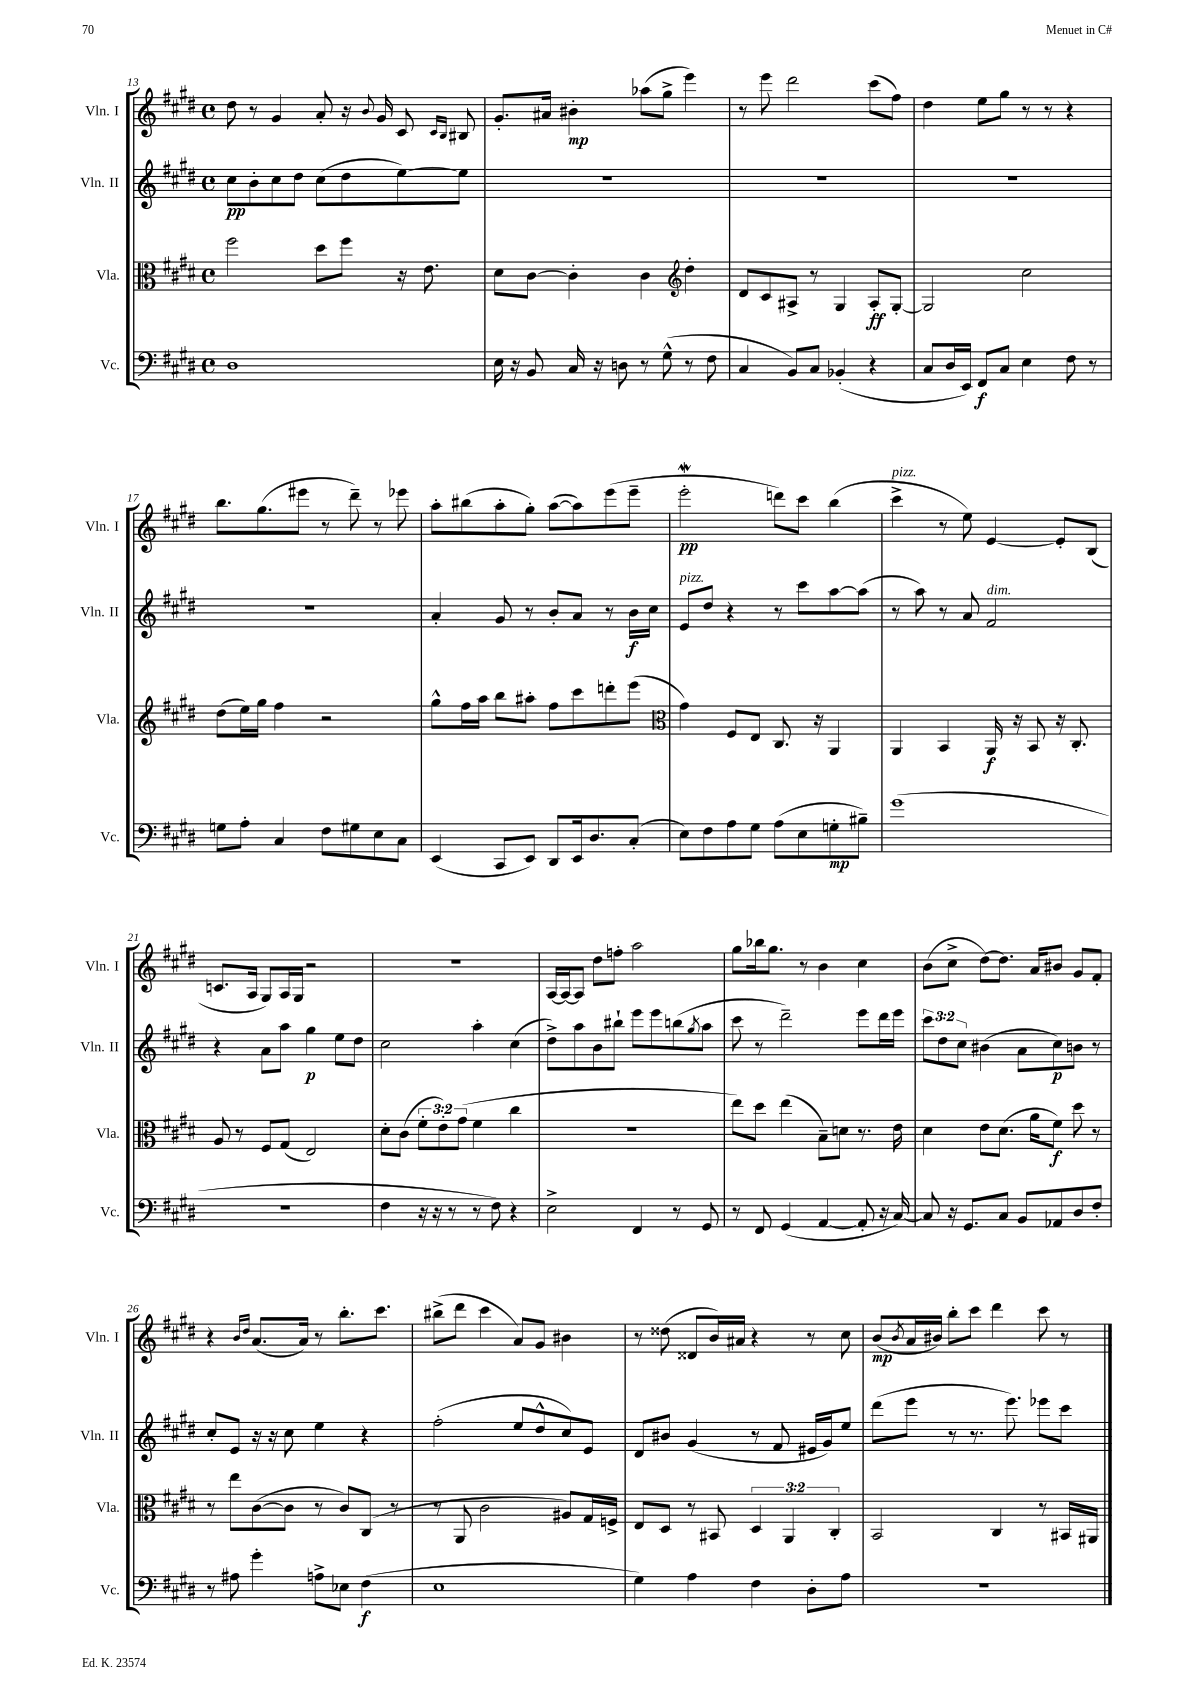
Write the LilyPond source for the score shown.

<<
\new StaffGroup <<
\new Staff = "s0" \with { instrumentName = "Vln. I" shortInstrumentName = "Vln. I" } {
    \clef treble \key e \major \defaultTimeSignature \time 4/4
    dis''8 r8 gis'4 a'8-. r16 \appoggiatura { b'8 } gis'16 cis'8 \grace { cis'16 b16 } bis8 |
    gis'8.-. ais'16 bis'4-.\mp aes''8( gis''8-> e'''4) |
    r8 e'''8 dis'''2 cis'''8( fis''8) |
    dis''4 e''8 gis''8 r8 r8 r4 |
    b''8. gis''8.( eis'''8 r8 dis'''8--) r8 ees'''8 |
    a''8-. bis''8( a''8-. gis''8-.) a''8~( a''8) e'''8( e'''8-- |
    e'''2-.\mordent\pp d'''8) cis'''8 b''4( |
    cis'''4->^\markup { \italic "pizz." } r8 e''8) e'4~ e'8-. b8( |
    c'8. a16 gis8) a16 gis16 r2 |
    r1 |
    a16~ a16~ a8 dis''8 f''8-. a''2 |
    gis''8 bes''16 gis''8. r8 b'4 cis''4 |
    b'8( cis''8-> dis''8~) dis''8. a'16 bis'8 gis'8 fis'8-. |
    r4 \grace { b'16 dis''16 } a'8.( a'16) r8 b''8.-. cis'''8. |
    bis''8->( dis'''8 cis'''4 a'8) gis'8 bis'4 |
    r8 disis''8( disis'8 b'16) ais'16 r4 r8 cis''8 |
    b'8\mp( \acciaccatura { b'8 } a'16 bis'16) b''8-. cis'''8 dis'''4 cis'''8 r8 \bar "|." |
}
\new Staff = "s1" \with { instrumentName = "Vln. II" shortInstrumentName = "Vln. II" } {
    \clef treble \key e \major \defaultTimeSignature \time 4/4 \override Staff.TupletNumber.text = #tuplet-number::calc-fraction-text
    cis''8\pp b'8-. cis''8 dis''8 cis''8( dis''8 e''8~) e''8 |
    R1 |
    R1 |
    R1 |
    R1 |
    a'4-. gis'8 r8 b'8-. a'8 r8 b'16\f cis''16 |
    e'8^\markup { \italic "pizz." } dis''8 r4 r8 cis'''8 a''8~ a''8( |
    r8 a''8) r8 a'8 fis'2^\markup { \italic "dim." } |
    r4 a'8 a''8 gis''4\p e''8 dis''8 |
    cis''2 a''4-. cis''4( |
    dis''8->) a''8 b'8 bis''8-! e'''8 e'''8 b''8( \acciaccatura { gis''8 } a''8 |
    cis'''8 r8 dis'''2--) e'''8 dis'''16 e'''16 |
    \tuplet 3/2 { cis'''8 dis''8 cis''8 } bis'4( a'8 cis''8\p) b'8 r8 |
    cis''8-. e'8 r16 r16 cis''8 e''4 r4 |
    fis''2-.( e''8 dis''8-^ cis''8) e'8 |
    dis'8 bis'8 gis'4( r8 fis'8 eis'16 gis'16) e''8 |
    dis'''8( e'''8 r8 r8. e'''8.) ees'''8 cis'''8 \bar "|." |
}
\new Staff = "s2" \with { instrumentName = "Vla." shortInstrumentName = "Vla." } {
    \clef alto \key e \major \defaultTimeSignature \time 4/4 \override Staff.TupletNumber.text = #tuplet-number::calc-fraction-text
    fis''2 dis''8 fis''8 r16 e'8. |
    dis'8 cis'8~ cis'4-. cis'4 \clef treble dis''4-. |
    dis'8 cis'8 ais8-> r8 gis4 ais8-.\ff gis8~-. |
    gis2 cis''2 |
    dis''8( e''16) gis''16 fis''4 r2 |
    gis''8-^ fis''16 a''16 b''8 ais''8-. fis''8 cis'''8 d'''8-. e'''8( |
    \clef alto gis'4) fis8 e8 cis8. r16 a,4 |
    a,4 b,4 a,16\f r16 b,8 r16 cis8.-. |
    a8 r8 fis8 gis8( e2) |
    dis'8-. cis'8( \tuplet 3/2 { fis'8-. e'8-.) gis'8( } fis'4 cis''4 |
    R1 |
    e''8) dis''8 e''4( b8--) d'8 r8. e'16 |
    dis'4 e'8 dis'8.( a'16 fis'8\f) dis''8 r8 |
    r8 e''8 cis'8~( cis'8 r8 cis'8) cis8( r8 |
    r8 a,8 cis'2 ais8) gis16 f16-> |
    e8 dis8 r8 bis,8 \tuplet 3/2 { dis4 a,4 cis4-. } |
    b,2 cis4 r8 bis,16 ais,16 \bar "|." |
}
\new Staff = "s3" \with { instrumentName = "Vc." shortInstrumentName = "Vc." } {
    \clef bass \key e \major \defaultTimeSignature \time 4/4
    dis1 |
    e16 r16 b,8 cis16 r16 d8 r8 gis8-^( r8 fis8 |
    cis4 b,8) cis8 bes,4-.( r4 |
    cis8 dis16 e,16) fis,8\f cis8 e4 fis8 r8 |
    g8 a8-. cis4 fis8 gis8 e8 cis8 |
    e,4( cis,8 e,8) dis,8 e,16 dis8. cis8-.( |
    e8) fis8 a8 gis8 a8( e8 g8-.\mp bis8--) |
    gis'1( |
    R1 |
    fis4 r16 r16 r8 r8 fis8) r4 |
    e2-> fis,4 r8 gis,8 |
    r8 fis,8 gis,4( a,4~ a,8-. r16 cis16~) |
    cis8 r16 gis,8. cis8 b,8 aes,8 dis8 fis8-. |
    r8 ais8 gis'4-. a8-> ees8 fis4\f( |
    e1 |
    gis4) a4 fis4 dis8-. a8 |
    R1 \bar "|." |
}
>>
>>
\layout { \context { \Score currentBarNumber = #13 } }
